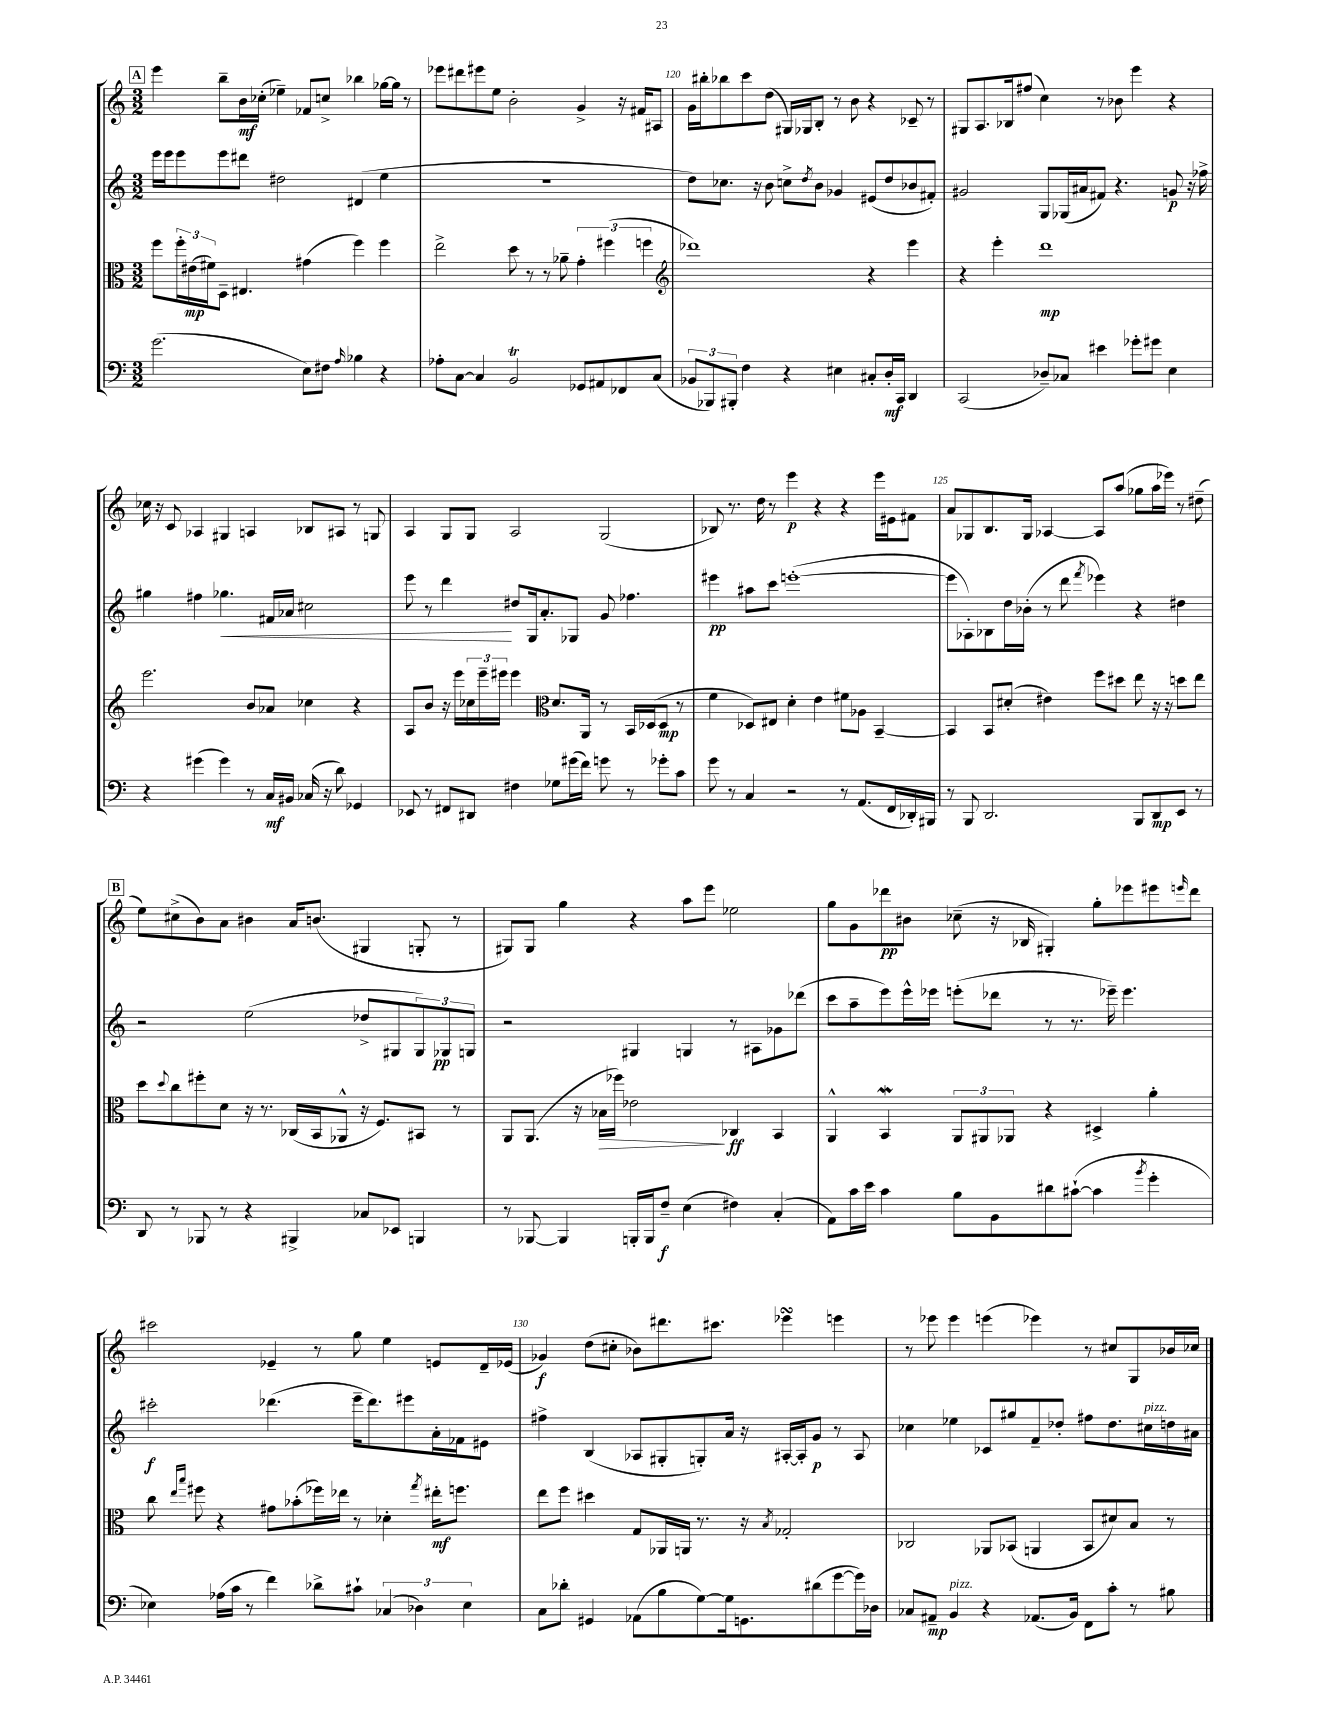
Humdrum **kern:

**kern	**kern	**kern	**kern
*staff4	*staff3	*staff2	*staff1
*clefF4	*clefC3	*clefG2	*clefG2
*k[]	*k[]	*k[]	*k[]
*M3/2	*M3/2	*M3/2	*M3/2
(2.g\	8ff\L	16eee\LL	4eee\
.	.	16eee\J	.
.	24ff'\L	8eee\	.
.	(24e#\	.	.
.	24f#\J)	.	.
.	8D~\J	8eee\	8bb~\L
.	4.E#/	8ddd#\J	16b\L
.	.	.	(16cc-'\JJ
.	.	2dd#\	4ee-~\)
8E\L)	(4g#\	.	8f-/L
8F#\J	.	.	8cc^/J
16qqA/	.	.	.
4B-\	4ff\)	(4d#/	4bb-\
4r	4ff\	4ee\	[16gg-\LL
.	.	.	16gg-\]JJ
.	.	.	8r
=	=	=	=
8A-'\L	2ee^\	1.r	8eee-\L
[8C\J	.	.	8ddd#\
4C/]	.	.	8eee#\
.	.	.	8ee\J
2BB/	8dd\	.	2b'\
.	8r	.	.
.	8r	.	.
.	8a-~\	.	.
8GG-/L	6g'\	.	4g^/
8AA#/	.	.	.
.	(6ff#\	.	.
8FF-/	.	.	16r
.	.	.	16f#/LK
.	6ff\	.	.
(8C/J	.	.	8A#/J
=	=	=	=
*	*clefG2	*	*
12BB-/L	1ddd-)	8dd\L)	16g\LL
.	.	.	16bb#'\J
12BBB-/)	.	.	.
.	.	8.cc-\J	8bb-\
12BBB#'/J	.	.	.
4F\	.	.	8ccc\
.	.	16r	.
.	.	8b\	(8dd\J
4r	.	8cc^\L	16G#/LL)
.	.	.	16G-/J
.	.	8qdd/	.
.	.	8b\J	8B'/J
4E#\	.	4g-/	8r
.	.	.	8b\
8C#'/L	4r	(8e#/L	4r
16D'/L	.	8dd/	.
16CC/JJ	.	.	.
4DD/	4eee\	8b-/	8c-~/
.	.	8f#'/J)	8r
=	=	=	=
(2CC/	4r	2g#/	8G#/L
.	.	.	8.A/
.	4eee'\	.	.
.	.	.	16B-/k
.	.	.	(8ff#/J
8D-~/L)	1ddd	8G/L	4cc\)
8C-/J	.	(16G-/L	.
.	.	16a#/J	.
4e#\	.	8f#/J)	8r
.	.	4.r	8b-\
8g-'\L	.	.	4eee\
8g#\J	.	.	.
4E\	.	8g/	4r
.	.	16r	.
.	.	16ff-^\	.
=	=	=	=
4r	2.eee\	4gg#\	16cc-\
.	.	.	16r
.	.	.	8c/
(4g#\	.	4ff#\	4A-/
4g#\)	.	4.gg-\	4G#/
8r	8b/L	.	4A/
16C/LL	8a-/J	16f#/LL	.
16BB#/JJ	.	16a-/JJ	.
(16C-/	4cc-\	2cc#\	8B-/L
16r	.	.	.
8d\)	.	.	8A#/J
4GG-/	4r	.	8r
.	.	.	8G/
=	=	=	=
8EE-/	8A/L	8eee\	4A/
8r	8b/J	8r	.
8FF#/L	16r	4ddd\	8G/L
.	16eee\LL	.	.
8DD#/J	24cc-\	.	8G/J
.	24eee~\	.	.
.	24eee#\JJ	.	.
4F#\	4eee#\	8dd#/L	2A/
.	.	16G/k	.
.	.	8.a'/	.
*	*clefC3	*	*
8G-\L	8.d/L	.	.
(16g#\L	.	8G-/J	.
16f\JJ)	16AA/Jk	.	.
8g\	8r	8g/	(2G/
8r	16BB/LL	4.ff-\	.
.	(16D-/J	.	.
8g-'\L	8D-/J	.	.
8c\J	8r	.	.
=	=	=	=
8g\	4f\	4eee#\	8B-/)
8r	.	.	8.r
4C/	8D-/L)	8aa#\L	.
.	.	.	16dd\
.	8E#/J	8ccc\J	8r
2r	4d'\	([1eee'	4eee\
.	4e\	.	4r
8r	8f#\L	.	4r
(8.AA/L	8A-\J	.	.
.	[4BB~/	.	16eee\LL
16FF/L	.	.	16e#\J
16DD-'/)	.	.	8f#\J
16BBB#/JJ	.	.	.
=	=	=	=
8r	4BB/]	8eee\]L	8a/L
8BBB/	.	8A-'\)	8G-/
2.DD/	8BB/L	8B-\	8.B/
.	(8d#'/J	16dd\L	.
.	.	(16b-'\JJ	16G-/Jk
.	4e#\)	8r	[4A-/
.	.	8ddd\	.
.	.	8qfff/	.
.	8ff\L	4eee-\)	8A-/]L
.	8dd#\J	.	(8aa/J
8BBB/L	8ee\	4r	8gg-\L
8DD/	16r	.	16aa\L
.	16r	.	16eee-\JJ)
8EE/J	8dd\L	4dd#\	8r
8r	8ee\J	.	(8dd#~\
=	=	=	=
8DD/	8dd\L	2r	8ee\L)
.	8qqdd/	.	.
8r	8cc\	.	(8cc#^\
8BBB-/	8ff#'\	.	8b\)
8r	8d\J	.	8a\J
4r	16r	(2ee\	4b#\
.	8.r	.	.
4BBB#^/	(16C-/LL	.	16a/LK
.	16BB/J	.	(8.b/J
.	8AA-^^/J	.	.
8C-/L	16r	8dd-^/L	4G#/
.	8.F/L)	.	.
8EE-/J	.	8G#/	.
4BBB/	8BB#/J	12G#/)	8G'/
.	.	12G-/	.
.	8r	.	8r
.	.	12G/J	.
=	=	=	=
8r	8AA/L	2r	8G#/L)
[8BBB-/	(8.AA/J	.	8G#/J
4BBB-/]	.	.	4gg\
.	16r	.	.
.	16B-\LL	.	.
.	16ff-\JJ)	.	.
16BBB'/LL	2e-\	4G#/	4r
16BBB/J	.	.	.
8F~/J	.	.	.
(4E\	.	4G/	8aa\L
.	.	.	8eee\J
4F#\)	4C-/	8r	2ee-\
.	.	8A#\L	.
(4C'/	4BB/	8g-\	.
.	.	(8ddd-\J	.
=	=	=	=
8AA\L)	4AA^^/	8ccc\L	8gg\L
16c\L	.	8aa~\	8g\
16e\JJ	.	.	.
4c\	4BB/	8eee\)	8ddd-\
.	.	16eee^^\L	8b#\J
.	.	16eee-\JJ	.
8B\L	12AA/L	(8eee'\L	(8cc-~\
.	12AA#/	.	.
8BB\	.	8ddd-\J	16r
.	12AA-/J	.	.
.	.	.	16B-/
8d#\	4r	8r	4G#'/)
([8c#`\J	.	8.r	.
4c#\]	4D#^/	.	8gg'\L
.	.	16eee-~\)	.
.	.	4.eee-\	8eee-\
8qb/	.	.	.
4g'\	4a'\	.	8eee#\
.	.	.	16qqeee/
.	.	.	8ddd-\J
=	=	=	=
4E-\)	8cc\	2ccc#'\	2ccc#\
.	16qqee/LL	.	.
.	16qqbb/JJ	.	.
.	8ff#\	.	.
(16A-\LL	4r	.	.
16c\JJ	.	.	.
8r	.	.	.
4f\)	8g#\L	(4.ddd-\	4e-~/
.	(8b-'\	.	.
8d-^\L	16ff-\L)	.	8r
.	16ee-\JJ	.	.
8c#`\J	8r	16eee~\LK	8gg\
.	.	8.ddd-\)	.
(6C-/	4d-'\	.	4ee\
.	.	8eee#\	.
6D-\)	.	.	.
.	8qgg/	.	.
.	16ee#'\LK	16a'\L	8e/L
.	8.ff\J	16f-\J	.
6E-\	.	.	.
.	.	8e#\J	16d~/L
.	.	.	(16e-/JJ
=	=	=	=
8C\L	8ee\L	4ff#^\	4g-/)
8d-'\J	8ff\J	.	.
4GG#/	4dd#\	(4B/	(8dd\L
.	.	.	8cc#'\J
(8AA-\L	8G/L	8A-/L	8b-\L)
8B\	16AA-/L	8G#'/	8.ddd#\
.	16AA/JJ	.	.
[8G\)	8.r	8G'/)	.
.	.	.	8.ccc#\J
16G\]k	.	16a/Jk	.
8.GG\	16r	16r	.
.	8qB/	.	.
.	2G-'/	[16A#'/LL	4eee-\
.	.	16A#'/]J	.
(8d#\	.	8g/J	.
[8g\	.	8r	4eee\
16g\]L)	.	8A#/	.
16D-\JJ	.	.	.
=	=	=	=
8C-/L	2C-/	4cc-\	8r
8AA#~/J	.	.	8eee-\
4BB/	.	4ee-\	4eee-\
4r	8AA-/L	8c-/L	(4eee\
.	(8BB-/J	8gg#/	.
(8.AA-/L	4AA/	8f~/	4eee-\)
.	.	8dd-'/J	.
16BB/Jk)	.	.	.
8FF\L	8BB-/L	8ff#\L	8r
8c'\J	8d#/)	8.dd-\	8cc#/L
8r	8B/J	.	8G/
.	.	16cc#\L	.
8B#\	8r	16dd\	16b-/L
.	.	16a#\JJ	16cc-/JJ
==	==	==	==
*-	*-	*-	*-
